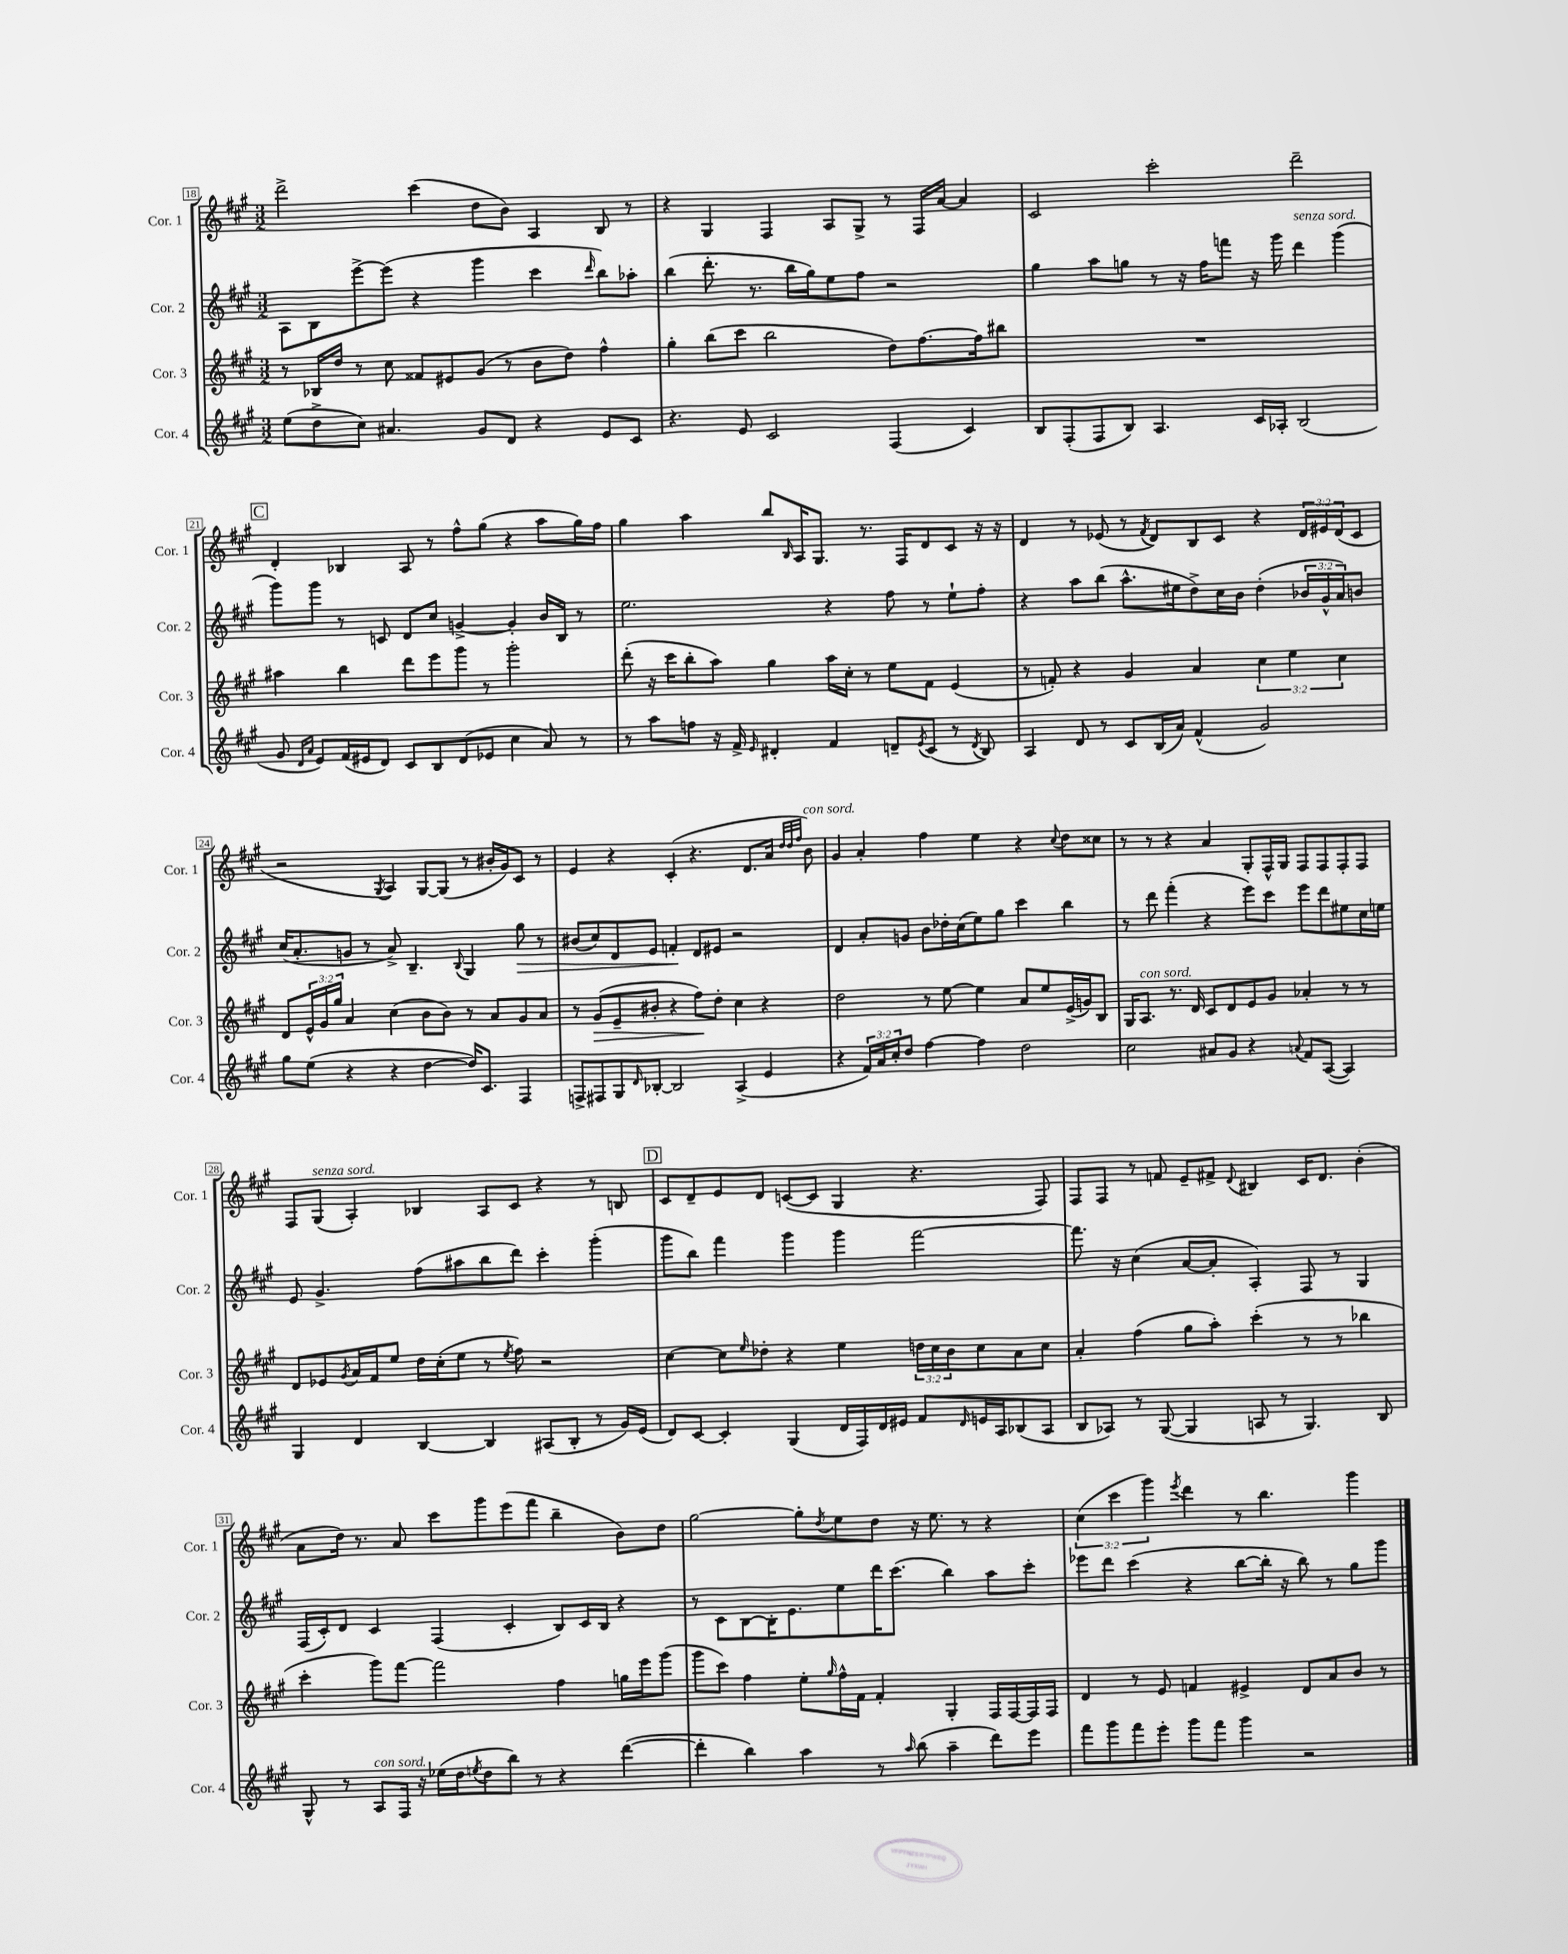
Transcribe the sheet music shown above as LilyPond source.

<<
\new StaffGroup <<
\new Staff = "s0" \with { instrumentName = "Cor. 1" shortInstrumentName = "Cor. 1" } {
    \clef treble \key a \major \numericTimeSignature \time 3/2 \override Staff.TupletNumber.text = #tuplet-number::calc-fraction-text
    d'''2-> cis'''4( d''8 b'8) a4 b8 r8 |
    r4 gis4 fis4 a8 gis8-> r8 fis16 a'16~ a'4 |
    cis'2 cis'''2-. d'''2-- |
    \mark \markup { \box "C" } d'4-. bes4 a8 r8 fis''8-^ gis''8( r4 a''8 gis''16) fis''16 |
    gis''4 a''4 b''8 \grace { b16 } a16 gis8. r8. fis16 d'8 cis'8 r16 r16 |
    d'4 r8 ees'8( r8 \acciaccatura { fis'8 } d'8) b8 cis'8 r4 \tuplet 3/2 { d'16 eis'16 d'16( } cis'8 |
    r2 \acciaccatura { gis8 } a4) gis8~ gis8( r8 bis'16-. gis'16) cis'8 r8 |
    e'4 r4 cis'4-.( r4. d'8. a'16 \grace { d''32 d''32 fis''32 } b'8^\markup { \italic "con sord." }) |
    gis'4 a'4-. fis''4 e''4 r4 \appoggiatura { cis''8 } d''8 cisis''8 |
    r8 r8 r4 a'4 gis8-. fis16-^ gis16 fis8 fis8 fis8-. fis8 |
    fis8 gis8^\markup { \italic "senza sord." }( a4-.) bes4 a8 cis'8 r4 r8 b8 |
    \mark \markup { \box "D" } cis'8 d'8-- e'8 d'8 c'8~( c'8 gis4 r4. fis8) |
    fis8 fis8 r8 f'8 e'8-- fis'8-> \appoggiatura { d'8 } bis4 cis'16 d'8. b'4-.( |
    a'8 d''16) r8. a'8 cis'''8 gis'''8 e'''8( fis'''8 b''4-- b'8) d''8 |
    gis''2~ gis''8-. \acciaccatura { d''8 } e''8 d''8 r16 e''8. r8 r4 |
    \tuplet 3/2 { cis''4( cis'''4 gis'''4) } \acciaccatura { e'''8 } d'''4 r8 b''4. gis'''4 \bar "|." |
}
\new Staff = "s1" \with { instrumentName = "Cor. 2" shortInstrumentName = "Cor. 2" } {
    \clef treble \key a \major \numericTimeSignature \time 3/2 \override Staff.TupletNumber.text = #tuplet-number::calc-fraction-text
    a8 b8 e'''8~-> e'''8( r4 gis'''4 cis'''4 \grace { d'''16 } b''8) aes''8-. |
    b''4( d'''8.-. r8. b''16 gis''16) e''8 fis''8 r2 |
    gis''4 a''8 g''8 r8 r16 fis''16 f'''8 r16 gis'''16 d'''4^\markup { \italic "senza sord." } gis'''4( |
    \mark \markup { \box "C" } gis'''8) gis'''8 r8 c'8 d'8 cis''8 g'4~-> g'4-. b'16 b16 r8 |
    e''2. r4 fis''8 r8 e''8-! fis''8-. |
    r4 a''8 b''8( a''8.-^ eis''16 d''8->) cis''16 b'16 d''4-.( \tuplet 3/2 { bes'16 gis'16-^ a'16) } b'8 |
    cis''16( a'8.-. g'8 r8 a'8->) b4.-- \appoggiatura { b8 } gis4 gis''8\> r8 |
    bis'8( cis''8) d'8 e'8 f'4-.\! d'8 eis'8 r2 |
    d'4 a'8-. g'8 b'8 des''16-. cis''16( e''8) gis''8 cis'''4 b''4 |
    r8 d'''8 fis'''4-.( r4 e'''8) cis'''8 e'''8 d'''8 eis''8 cis''16 e''16 |
    e'8 gis'4.-> fis''8( ais''8 b''8 d'''8) cis'''4-. gis'''4-.( |
    \mark \markup { \box "D" } gis'''8 b''8) fis'''4 gis'''4 gis'''4 fis'''2~ |
    fis'''8. r16 cis''4( a'8~ a'8-. a4-.) fis8 r8 gis4 |
    fis16( cis'16-.) d'8 cis'4 fis4( cis'4-. b8) cis'16 b16 r4 |
    r8 cis'8 b8~ b16-. e'8. e''8 d'''16 cis'''8.( b''4) a''8 cis'''8-. |
    ees'''8 d'''8 cis'''4( r4 b''8~ b''16-. r16 b''8) r8 gis''8 gis'''8 \bar "|." |
}
\new Staff = "s2" \with { instrumentName = "Cor. 3" shortInstrumentName = "Cor. 3" } {
    \clef treble \key a \major \numericTimeSignature \time 3/2 \override Staff.TupletNumber.text = #tuplet-number::calc-fraction-text
    r8 bes16 d''16 r8 cis''8 fisis'8 eis'8 gis'8( r8 b'8 d''8) fis''4-^ |
    gis''4-. b''8( cis'''8 b''2 d''8) fis''8.~ fis''16 bis''8 |
    R1. |
    \mark \markup { \box "C" } ais''4 b''4 d'''8 e'''8 gis'''8 r8 gis'''2-. |
    d'''8-.( r16 cis'''16 b''8-. a''8) gis''4 a''16 cis''16-. r8 e''8 fis'8 e'4( |
    r8 f'8-.) r4 gis'4 a'4 \tuplet 3/2 { cis''4 e''4 cis''4 } |
    d'8 \tuplet 3/2 { e'16-^ gis'16 gis''16 } a'4 cis''4( b'8 b'8) r8 a'8 gis'8 a'8 |
    r8 gis'8\>( e'8-- bis'8-. r4 fis''8\!) d''8-. cis''4 r4 |
    d''2 r8 e''8~ e''4 a'8 e''8 e'16->( g'16) b8 |
    gis16 a8.^\markup { \italic "con sord." } r8. d'16 cis'8 d'8 e'8 gis'8 aes'4-. r8 r8 |
    d'8 ees'8 \acciaccatura { gis'8 } a'16 fis'16 e''8 d''16 cis''16-.( e''8 r8 \acciaccatura { e''8 } fis''8) r2 |
    \mark \markup { \box "D" } cis''4~ cis''8 \grace { e''16 } des''8-. r4 e''4 \tuplet 3/2 { d''16 cis''16 b'16 } cis''8 a'8 cis''8 |
    a'4-. fis''4( gis''8 a''8-.) cis'''4-.( r8 r8 bes''4 |
    cis'''4-. gis'''8) fis'''8~ fis'''2 fis''4 g''16 e'''16 gis'''8( |
    gis'''8 cis'''8) fis''4 e''8-. \grace { gis''16 } fis''16-^ fis'16 fis'4-. gis4-. fis16 fis16~ fis16 fis16 |
    d'4 r8 e'8 f'4 eis'4-> d'8 a'8 b'8 r8 \bar "|." |
}
\new Staff = "s3" \with { instrumentName = "Cor. 4" shortInstrumentName = "Cor. 4" } {
    \clef treble \key a \major \numericTimeSignature \time 3/2 \override Staff.TupletNumber.text = #tuplet-number::calc-fraction-text
    e''8( d''8-> cis''8) ais'4. gis'8 d'8 r4 e'8 cis'8 |
    r4. e'8 cis'2 fis4( cis'4) |
    b8 fis8-.( fis8 b8) a4. cis'16 aes16-. b2( |
    \mark \markup { \box "C" } gis'8 \grace { d'16 a'16 } e'8) fis'16( eis'16 d'8) cis'8 b8 d'8( ees'8 cis''4 a'8) r8 |
    r8 a''8 f''8 r16 fis'16-> \grace { e'16 } dis'4-. fis'4 d'8-- \acciaccatura { e'8 } cis'8( r8 \acciaccatura { d'8 } b8) |
    a4 d'8 r8 cis'8 b16( a'16) fis'4-^( gis'2) |
    gis''8 e''8( r4 r4 d''4~ d''16) cis'8. fis4 |
    f8-> fis8 gis8 \grace { d'16 } bes8~-. bes2 a4->( e'4 |
    r4 \tuplet 3/2 { fis'16) a'16 cis''16-. } d''8 fis''4~ fis''4 d''2 |
    cis''2 ais'8 gis'8 r4 \appoggiatura { a'8 } fis'8 a8~( a4) |
    gis4 d'4 b4~ b4 ais8( b8-. r8 gis'16) e'16( |
    \mark \markup { \box "D" } d'8) cis'8~ cis'4-. gis4( d'16 fis16) d'16 eis'16 fis'8 \grace { d'16 } e'16 a16 bes8( a8 |
    b8 aes8) r8 gis8~( gis4 a8 r8 gis4.) b8 |
    gis8-^ r8 a8^\markup { \italic "con sord." } fis16 r16 ees''16( d''16 \acciaccatura { e''8 } d''8 b''8) r8 r4 d'''4~( |
    d'''4-. b''4) a''4 r8 \grace { a''16 } b''8( a''4-- d'''8) e'''8 |
    fis'''8 gis'''8 fis'''8 e'''8-. gis'''8 fis'''8 gis'''4 r2 \bar "|." |
}
>>
>>
\layout { \context { \Score currentBarNumber = #18 \override BarNumber.stencil = #(make-stencil-boxer 0.1 0.3 ly:text-interface::print) } }
